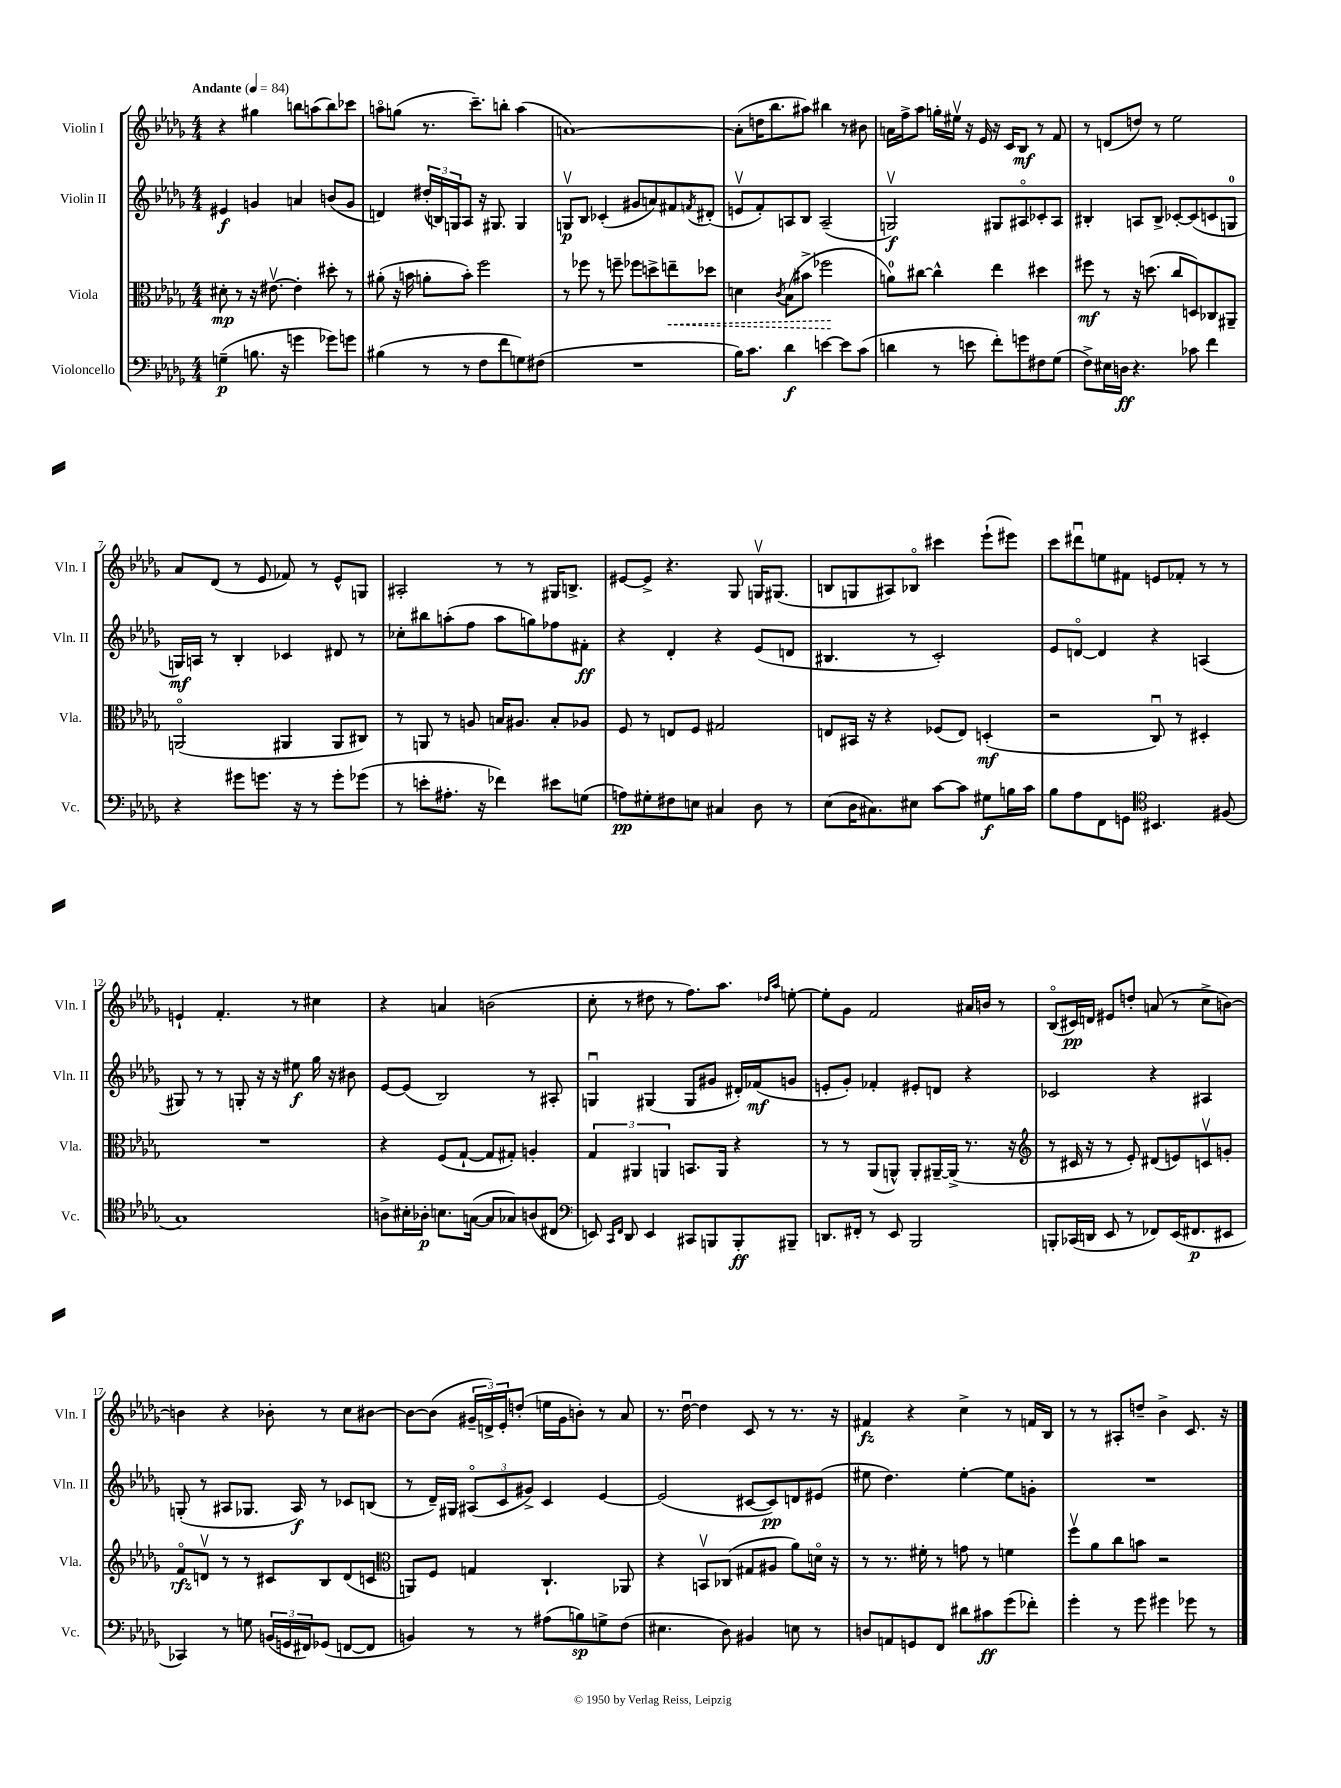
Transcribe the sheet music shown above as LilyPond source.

<<
\new StaffGroup <<
\new Staff = "s0" \with { instrumentName = "Violin I" shortInstrumentName = "Vln. I" } {
    \clef treble \key des \major \numericTimeSignature \time 4/4 \tempo "Andante" 4 = 84
    r4 gis''4 b''8 a''8( b''8) ces'''8 |
    a''8\flageolet g''8( r8. c'''8.--) b''8-. a''4( |
    a'1~) |
    a'8-.( d''16 bes''8. ais''8) bis''4 r8 bis'8 |
    a'16 f''16-> aes''8 g''16-. eis''16\upbow r16 ees'16 r16 c'16 bes8\mf r8 f'8 |
    r8 d'8( d''8) r8 ees''2 |
    aes'8 des'8( r8 ees'8 fes'8) r8 ees'8-^ g8 |
    ais2-. r8 r8 gis16 b8.-> |
    eis'8~ eis'8-> r4. ges8 g16\upbow gis8.( |
    b8 g8 ais8) bes8\flageolet cis'''4 ees'''8-!( eis'''8) |
    c'''8 dis'''8\downbow e''8 fis'8 e'8 fes'8-. r8 r8 |
    e'4-! f'4.-. r8 cis''4 |
    r4 a'4 b'2( |
    c''8-. r8 dis''8 r8 f''8.) aes''8. \grace { des''16 aes''16 } e''8~-. |
    e''8-. ges'8 f'2 ais'16 b'16 r8 |
    bes8\flageolet( cis'16\pp) d'16 eis'8 d''8-. a'8( r8 c''8-> b'8~) |
    b'4 r4 bes'8-. r8 c''8 bis'8~ |
    bis'8~ bis'8( \tuplet 3/2 { gis'16-- d'16->) ees'16-. } d''8-.( e''16 gis'16 b'8-.) r8 aes'8 |
    r8. des''16~\downbow des''4 c'8 r8 r8. r16 |
    fis'4\fz r4 c''4-> r8 f'16 bes16 |
    r8 r8 ais8-. d''8-- bes'4-> c'8. r16 \bar "|." |
}
\new Staff = "s1" \with { instrumentName = "Violin II" shortInstrumentName = "Vln. II" } {
    \clef treble \key des \major \numericTimeSignature \time 4/4
    eis'4\f g'4 a'4 b'8( g'8 |
    d'4) \tuplet 3/2 { dis''16-.( b16) g16 } aes8 r16 gis8. gis4 |
    g8\upbow\p bes8 ces'4-.( gis'8 a'8) fis'8 \acciaccatura { f'8 } dis'8-.( |
    e'8\upbow f'8-.) a8 bes8 a2--( |
    g2\upbow\f) gis8 ais8\flageolet ces'8-. ais8 |
    bis4-. a8 bis8-> ces'8~-. ces'8( c'8 g8-0 |
    g16\mf) a16 r8 bes4-. ces'4 dis'8 r8 |
    ces''8-. bis''8 a''8-.( f''8 a''8 g''8) fes''8 fis'8-.\ff |
    r4 des'4-. r4 ees'8( d'8 |
    bis4. r8 c'2-.) |
    ees'8 d'8~\flageolet d'4 r4 a4( |
    gis8) r8 r8 g8-. r16 r16 eis''8\f ges''16 r16 bis'8 |
    ees'8~ ees'8( bes2) r8 ais8-. |
    g4\downbow gis4( gis8 gis'8 dis'16-.) fes'16\mf( g'8 |
    e'8-. ges'8-.) fes'4-. eis'8-. d'8 r4 |
    ces'2 r4 ais4 |
    g8-.( r8 ais8 ges8. ais16\f) r8 ces'8 b8( |
    r8 des'16--) gis16 \tuplet 3/2 { ais8\flageolet( c'8 gis'8->) } c'4 ees'4~ |
    ees'2( cis'8~ cis'8\pp) d'8 eis'8( |
    eis''8 des''4.) eis''4~-. eis''8 g'8-. |
    R1 \bar "|." |
}
\new Staff = "s2" \with { instrumentName = "Viola" shortInstrumentName = "Vla." } {
    \clef alto \key des \major \numericTimeSignature \time 4/4
    dis'8-.\mp r8 r16 eis'8.~\upbow eis'4-. dis''8-. r8 |
    ais'8-.( r16 b'16 a'8-. b'8-.) f''2 |
    r8 fes''8 r8 f''8-- fes''8 d''8-> \once \override Hairpin.style = #'dashed-line e''8--\< des''8 |
    d'4 \acciaccatura { c'8 } bes8( bis'8-> fes''2\! |
    a'8-0) cis''8~ cis''4-^ ees''4 dis''4 |
    fis''8\mf r8 r16 d''8.( c''8 d8) ces8 ais,8-- |
    a,2\flageolet( ais,4 ais,8 cis8) |
    r8 a,8 r8 a8 b16 ais8. b8-. aes8 |
    f8 r8 e8 f8 gis2 |
    e8 bis,16 r16 r4 fes8( e8) d4-.\mf( |
    r2 c8\downbow) r8 dis4-. |
    R1 |
    r4 f8( ges8~-! ges8 gis8-.) a4-. |
    \tuplet 3/2 { ges4 ais,4 a,4 } b,8. a,16 r4 |
    r8 r8 aes,8( a,8-^) a,8-. ais,16~-- ais,16->( r8. r16 |
    \clef treble r8 cis'16 r16 r8 ees'8-.) dis'8( e'8) c'8\upbow g'8-. |
    f'8\flageolet\rfz d'8\upbow r8 r8 cis'8 bes8 d'8( c'8 |
    \clef alto a,8) f8 g4 c4.-! aes,8 |
    r4 b,8\upbow ces8( gis8 ais8 aes'8) d'16\flageolet r16 |
    r8 r8. fis'16-. r8 g'8 r8 f'4 |
    f''8\upbow aes'8 c''8 b'8 r2 \bar "|." |
}
\new Staff = "s3" \with { instrumentName = "Violoncello" shortInstrumentName = "Vc." } {
    \clef bass \key des \major \numericTimeSignature \time 4/4
    g4--\p( b8. r16 g'4 ges'8) g'8 |
    bis4( r8 r8 f8 f'8 g8) fis8( |
    R1 |
    bes16) c'8. des'4\f e'4~ e'8 c'8( |
    d'4 r8 e'8 f'8-.) g'8 fis8 ges8( |
    f8->) eis16 d16\ff r4. ces'8 f'4 |
    r4 gis'8 g'8. r16 r8 g'8-. ges'8( |
    r8 e'8-. ais8.-. r16 fes'4) eis'8 g8( |
    a8\pp) gis8-. fis8 e8 cis4 des8 r8 |
    ees8( des16 cis8.) eis8 c'8~ c'8 gis8\f b16 c'16 |
    bes8 aes8 f,8 g,8 \clef tenor bis,4. fis8( |
    ges1) |
    a8-> bis16-. aes16-.\p b8. g16~( g8 ges8) a8( cis8 |
    \clef bass e,8) \grace { c,16 f,16 } des,8 e,4 cis,8 b,,8 b,,8-.\ff bis,,8-- |
    d,8. fis,16-. r8 ees,8 bes,,2 |
    b,,8-. ces,16( d,16 ees,8 r8 fes,8) ees,16( fis,8.\p eis,8 |
    ces,4) r8 g8 \tuplet 3/2 { b,16( g,16 fis,16) } ges,8( f,8~ f,8 |
    b,4) r8 r8 ais8( b8\sp) g8-> f8( |
    eis4. des8) bis,4 e8 r8 |
    d8 a,8 g,8 f,8 dis'8 cis'8\ff ges'8( fes'8-.) |
    ges'4-. r8 ges'8 gis'4 ges'8 r8 \bar "|." |
}
>>
>>
